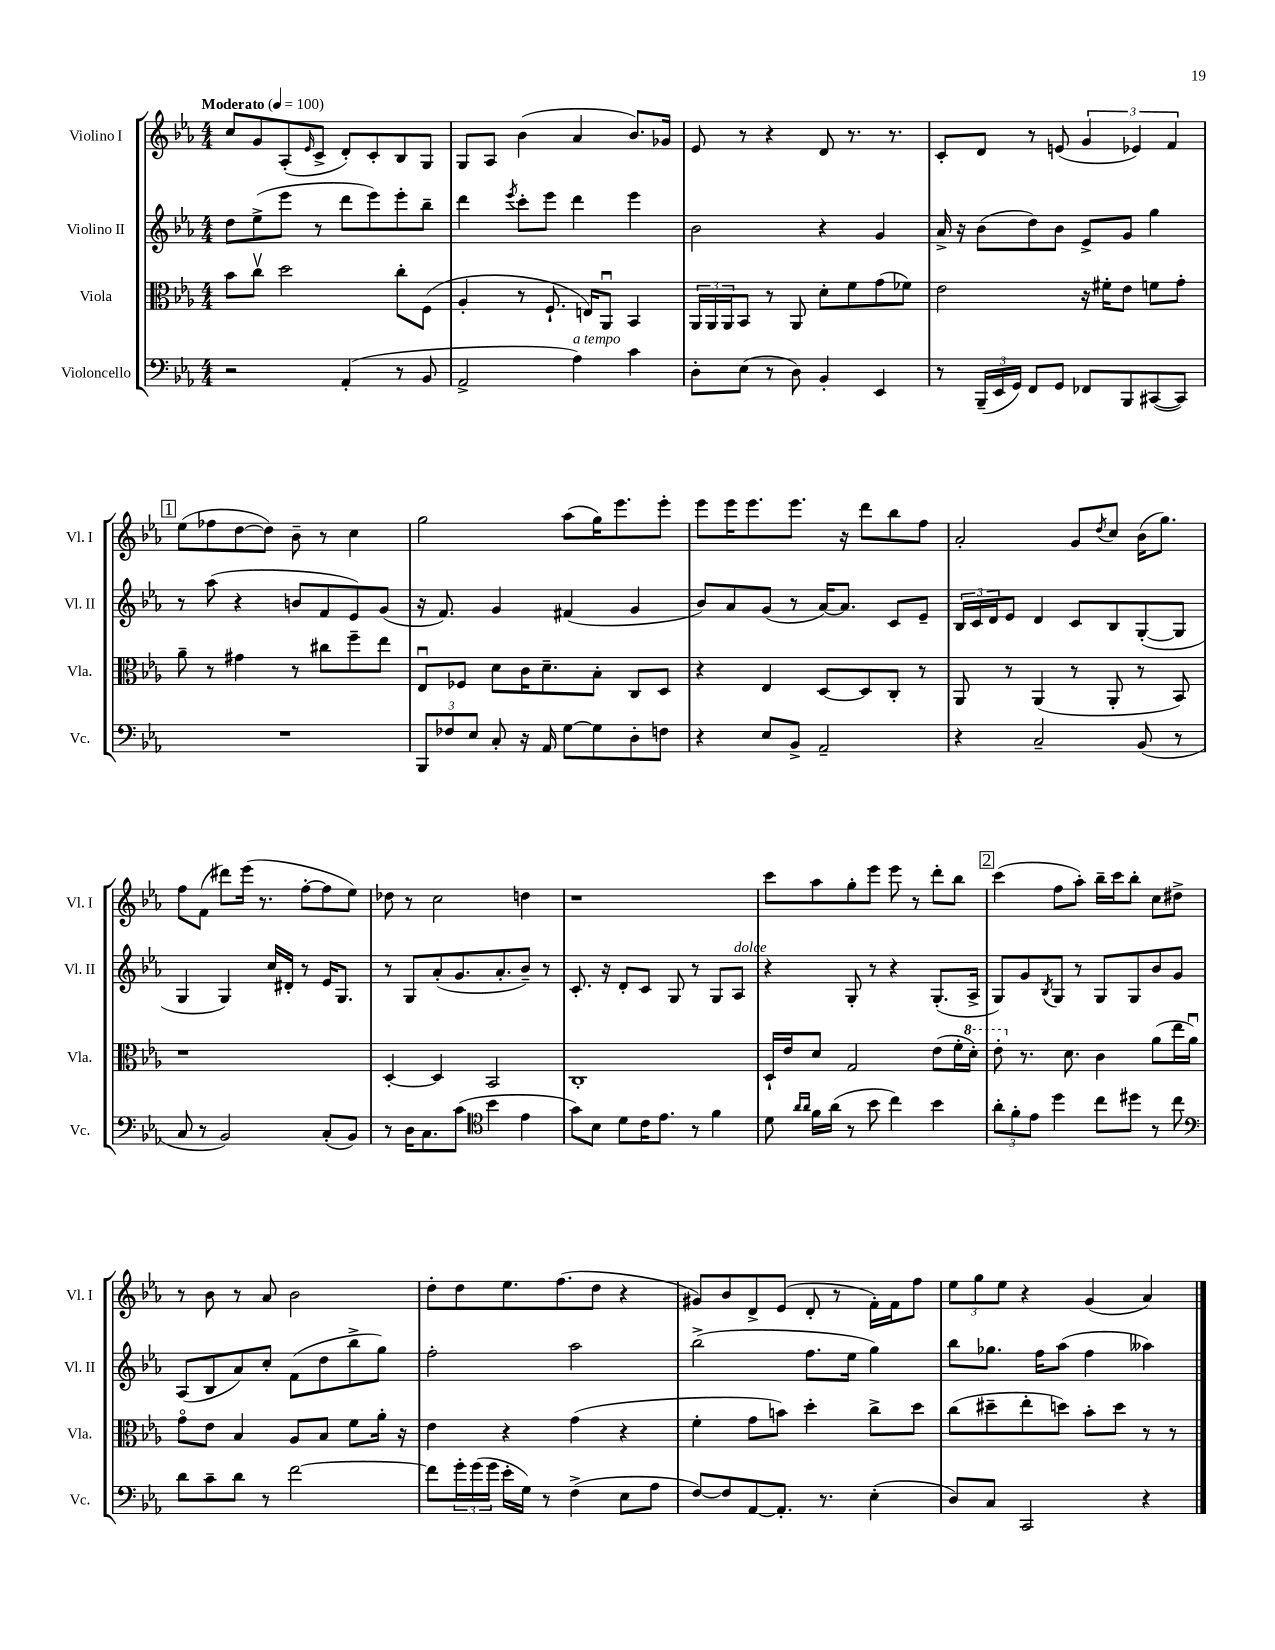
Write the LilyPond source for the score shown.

<<
\new StaffGroup <<
\new Staff = "s0" \with { instrumentName = "Violino I" shortInstrumentName = "Vl. I" } {
    \clef treble \key ees \major \numericTimeSignature \time 4/4 \tempo "Moderato" 4 = 100
    c''8 g'8 aes8-.( \grace { ees'16 } c'8-> d'8-.) c'8-. bes8 g8 |
    g8 aes8 bes'4( aes'4 bes'8.) ges'16 |
    ees'8 r8 r4 d'8 r8. r8. |
    c'8-. d'8 r8 e'8( \tuplet 3/2 { g'4 ees'4) f'4 } |
    \mark \markup { \box "1" } ees''8( fes''8 d''8~ d''8) bes'8-- r8 c''4 |
    g''2 aes''8( g''16) ees'''8. ees'''8-. |
    ees'''8 ees'''16 ees'''8. ees'''8. r16 d'''8 bes''8 f''8 |
    aes'2-. g'8 \acciaccatura { d''8 } c''8 bes'16( g''8.) |
    f''8 f'8( dis'''8) ees'''16( r8. f''8~-. f''8 ees''8) |
    des''8 r8 c''2 d''4 |
    r1 |
    c'''8 aes''8 g''8-. ees'''8 ees'''8 r8 d'''8-. bes''8 |
    \mark \markup { \box "2" } c'''4( f''8 aes''8-.) bes''16-- c'''16 bes''8-. c''8 dis''8-> |
    r8 bes'8 r8 aes'8 bes'2 |
    d''8-. d''8 ees''8. f''8.( d''8 r4 |
    gis'8) bes'8 d'8-> ees'8( d'8-. r8 f'16-.) f'16 f''8 |
    \tuplet 3/2 { ees''8 g''8 ees''8 } r4 g'4( aes'4) \bar "|." |
}
\new Staff = "s1" \with { instrumentName = "Violino II" shortInstrumentName = "Vl. II" } {
    \clef treble \key ees \major \numericTimeSignature \time 4/4
    d''8 ees''8->( ees'''8 r8 d'''8 ees'''8) ees'''8-. bes''8-- |
    d'''4 \acciaccatura { ees'''8 } c'''8-. ees'''8 d'''4 ees'''4 |
    bes'2 r4 g'4 |
    aes'16-> r16 bes'8( d''8) bes'8 ees'8-> g'8 g''4 |
    \mark \markup { \box "1" } r8 aes''8( r4 b'8 f'8 ees'8) g'8( |
    r16 f'8.) g'4 fis'4( g'4 |
    bes'8) aes'8 g'8( r8 aes'16~) aes'8. c'8 ees'8-- |
    \tuplet 3/2 { bes16 c'16 d'16 } ees'8 d'4 c'8 bes8 g8~-.( g8 |
    g4 g4) c''16 dis'16-. r8 ees'16 g8. |
    r8 g8 aes'8-.( g'8. aes'8.-. bes'8--) r8 |
    c'8.-. r16 d'8-. c'8 g8 r8 g8 aes8^\markup { \italic "dolce" } |
    r4 g8-. r8 r4 g8.-.( aes16-> |
    \mark \markup { \box "2" } g8) g'8 \acciaccatura { bes8 } g8 r8 g8 g8 bes'8 g'8 |
    aes8( bes8 aes'8) c''8-. f'8( d''8 bes''8-> g''8) |
    f''2-. aes''2 |
    bes''2->( f''8. ees''16 g''4) |
    bes''8 ges''8. f''16 aes''8( f''4 aeses''4) \bar "|." |
}
\new Staff = "s2" \with { instrumentName = "Viola" shortInstrumentName = "Vla." } {
    \clef alto \key ees \major \numericTimeSignature \time 4/4
    bes'8 c''8\upbow d''2 c''8-. f8( |
    aes4-. r8 f8.-! e16) aes,8\downbow bes,4 |
    \tuplet 3/2 { aes,16 aes,16 aes,16 } bes,8 r8 aes,8 d'8-. f'8 g'8( fes'8) |
    ees'2 r16 fis'16-. ees'8 f'8 g'8-. |
    \mark \markup { \box "1" } aes'8-- r8 gis'4 r8 cis''8 f''8-- ees''8 |
    ees8\downbow fes8 d'8 c'16 d'8.-- bes8-. c8 d8 |
    r4 ees4 d8~ d8 c8-. r8 |
    aes,8 r8 aes,4( r8 aes,8-. r8 bes,8) |
    r1 |
    d4~-. d4 bes,2 |
    c1-. |
    d16-! ees'16 d'8 g2 ees'8( f'16-. \ottava #1 d''16-.) |
    \mark \markup { \box "2" } ees''8-. \ottava #0 r8. d'8. c'4 aes'8( ees''16 aes'16\downbow) |
    g'8\flageolet ees'8 bes4 aes8 bes8 f'8 aes'16-. r16 |
    ees'4 r4 g'4( r4 |
    f'4-. g'8 b'8) d''4-. c''8-> d''8 |
    c''8( dis''8-- ees''8-. d''8) bes'8-. d''8 r8 r8 \bar "|." |
}
\new Staff = "s3" \with { instrumentName = "Violoncello" shortInstrumentName = "Vc." } {
    \clef bass \key ees \major \numericTimeSignature \time 4/4
    r2 aes,4-.( r8 bes,8 |
    aes,2-> aes4^\markup { \italic "a tempo" }) c'4 |
    d8-. ees8( r8 d8) bes,4-. ees,4 |
    r8 \tuplet 3/2 { bes,,16--( ees,16 g,16) } f,8 g,8 fes,8 bes,,8 cis,8~( cis,8) |
    \mark \markup { \box "1" } R1 |
    \tuplet 3/2 { bes,,8 fes8 ees8 } c8-. r16 aes,16 g8~ g8 d8-. f8 |
    r4 ees8 bes,8-> aes,2-- |
    r4 c2-- bes,8( r8 |
    c8 r8 bes,2) c8-.( bes,8) |
    r8 d16 c8. c'8( \clef tenor bes'4 ees'4 |
    g'8) bes8 d'8 c'16 ees'8. r8 f'4 |
    d'8 \grace { aes'16 aes'16 } f'16 aes'16( r8 bes'8 c''4) bes'4 |
    \mark \markup { \box "2" } \tuplet 3/2 { aes'8-. f'8-. ees'8 } d''4 c''8 dis''8 r8 c''8 |
    \clef bass d'8 c'8-- d'8 r8 f'2~ |
    f'8 \tuplet 3/2 { g'16-. g'16( g'16 } ees'16-. g16) r8 f4->( ees8 aes8 |
    f8~) f8 aes,8~ aes,8.-. r8. ees4-.( |
    d8) c8 c,2 r4 \bar "|." |
}
>>
>>
\layout { \context { \Score \remove "Bar_number_engraver" } }
